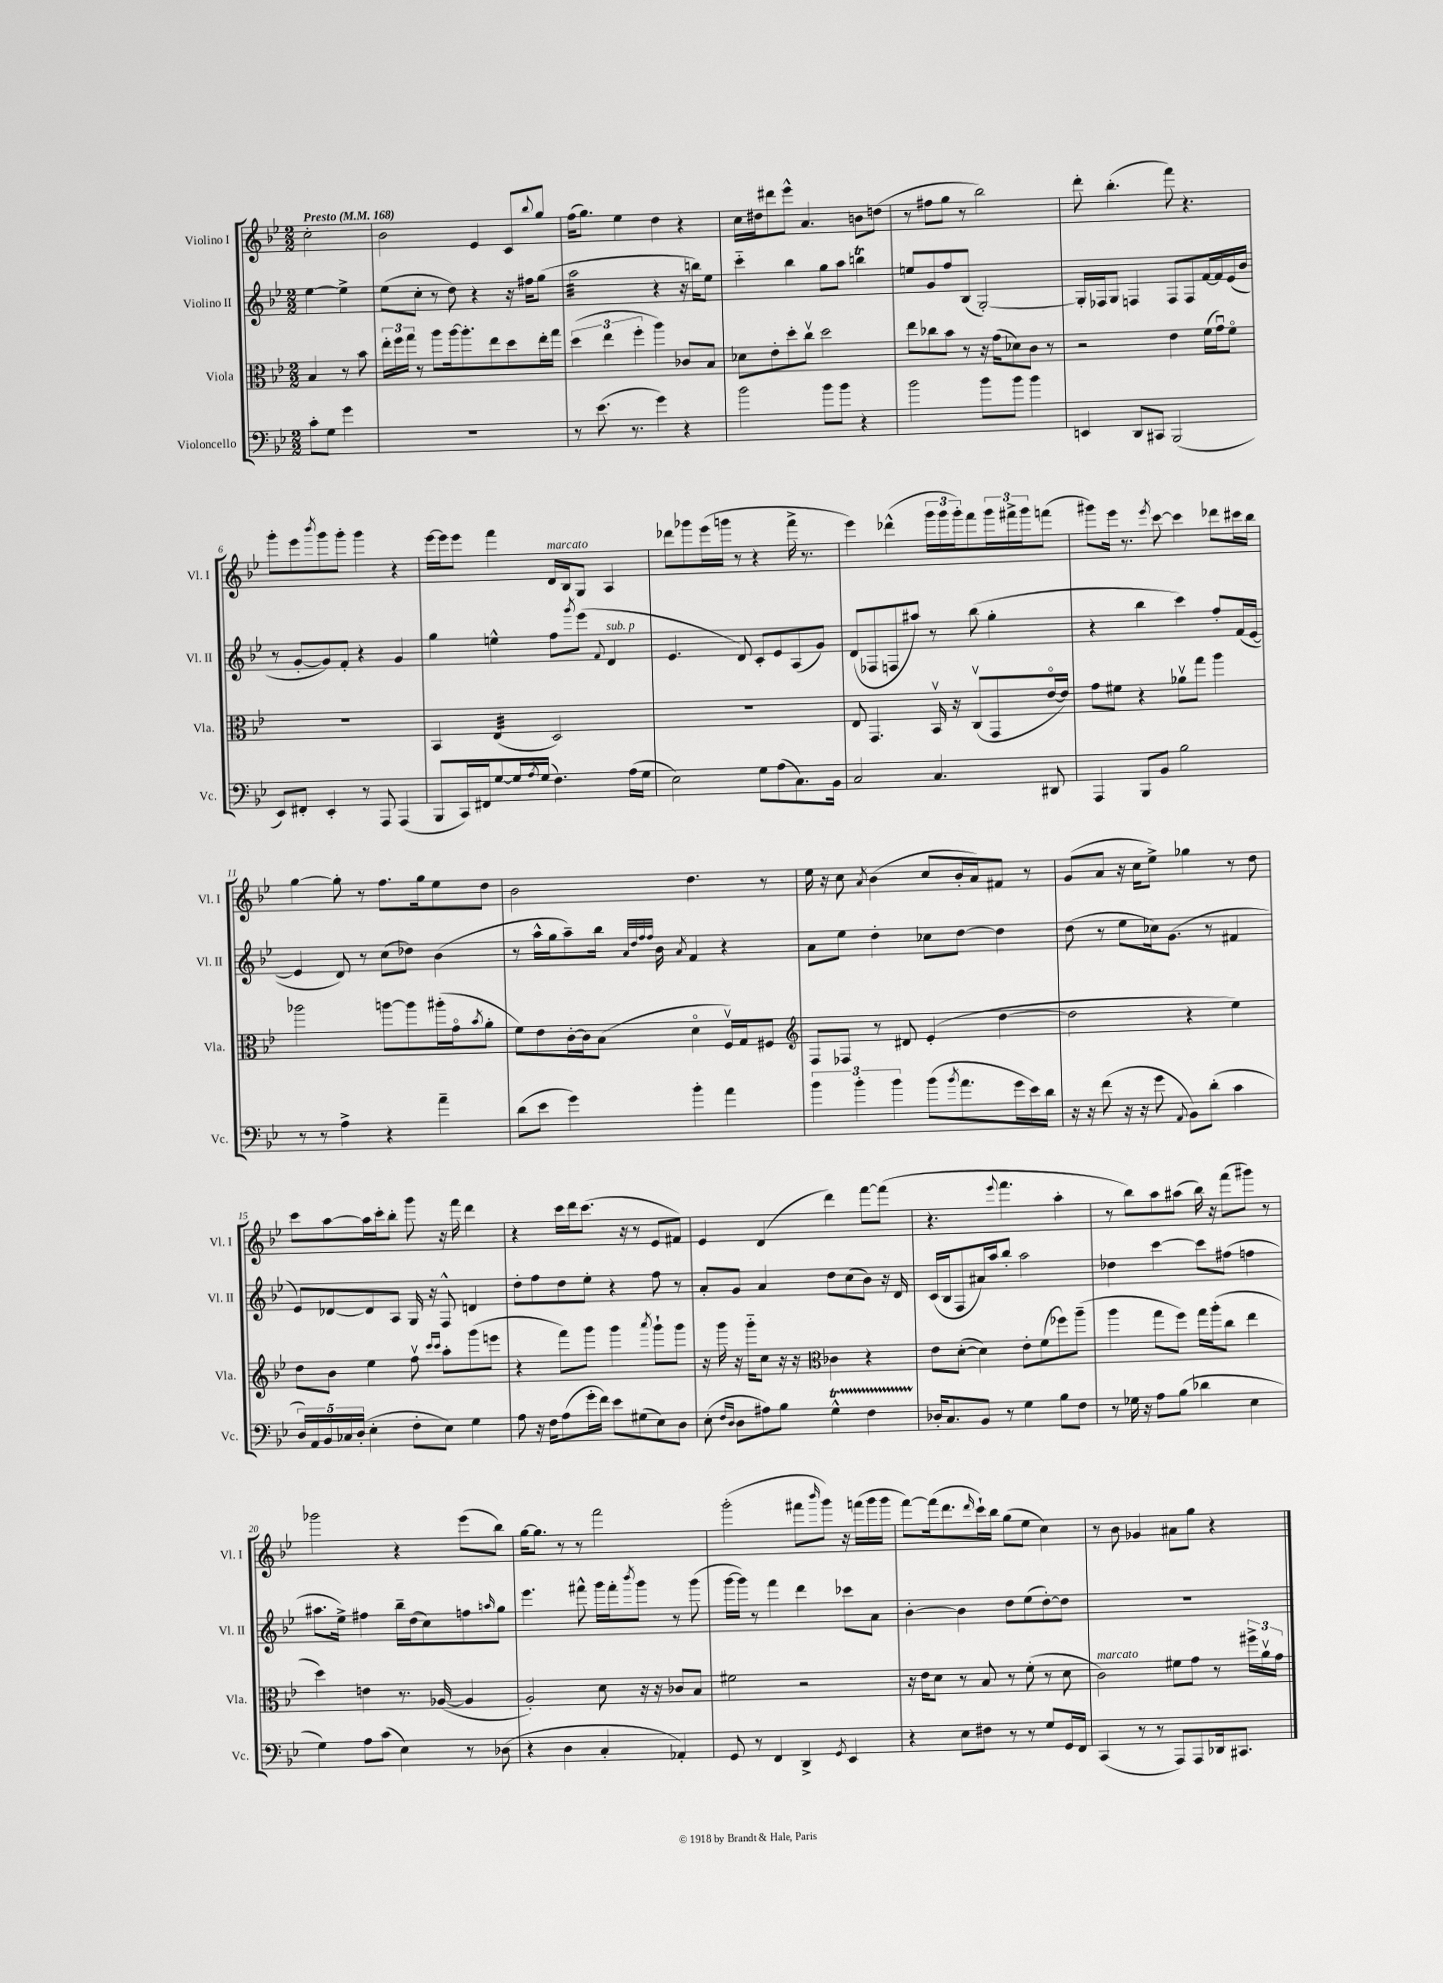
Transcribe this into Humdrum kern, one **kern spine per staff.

**kern	**kern	**kern	**kern
*staff4	*staff3	*staff2	*staff1
*clefF4	*clefC3	*clefG2	*clefG2
*k[b-e-]	*k[b-e-]	*k[b-e-]	*k[b-e-]
*M2/2	*M2/2	*M2/2	*M2/2
*MM168	*MM168	*MM168	*MM168
8c'	4B-	[4ee-	2cc'
8G	.	.	.
4g	8r	4ee-^]	.
.	8b-	.	.
=	=	=	=
1r	24ee-'	(8ee-	2b-
.	24ff	.	.
.	24gg	.	.
.	8r	8cc'	.
.	8aa	8r	.
.	[16aa	8dd)	.
.	8.aa']	.	.
.	.	4r	4e-
.	8ee-	.	.
.	8dd	16r	8c
.	.	16ff#	.
.	.	.	8qqbb-
.	16ee-'	(8gg	8gg
.	16gg	.	.
=	=	=	=
8r	(6dd	2aa	(16ff
.	.	.	8.gg)
(8.e-	.	.	.
.	6ee-	.	.
.	.	.	4ee-
8.r	.	.	.
.	6ff'	.	.
4g)	4aa)	4r	4dd
4r	8c-	16r	4r
.	.	16bb)	.
.	8B-	8ee-	.
=	=	=	=
2b-	8d-	4ccc'~	16cc
.	.	.	16dd#
.	8e-'	.	8ddd#
.	8dd'	4bb-	8eee-^^
.	8ccv	.	4.a
8b-	2dd	8gg	.
8b-	.	8aa	.
4r	.	4bb	8b
.	.	.	(8dd
=	=	=	=
2b-	8ee-	8ee	8r
.	8cc-	8g	8ff#
.	8b-	8ff	8gg
.	8r	(8B-	8r
8b-	16r	[2G')	2bb-)
.	(16g	.	.
8b-	8d-)	.	.
4b-	8c	.	.
.	8r	.	.
=	=	=	=
4EE	2r	16G']	8ddd'
.	.	16F-	.
.	.	8G	(4.bb-'
8DD	.	4F	.
8CC#	.	.	.
(2BBB-	4e-	8F	8fff)
.	.	8F	4.r
.	(16f	[16f	.
.	16gu)	16f]	.
.	8fo	(16e-	.
.	.	16b-	.
=	=	=	=
8EE-)	1r	8r	8ggg'
8FF#'	.	[8g'	8eee-
.	.	.	8qbbb-
4EE-'	.	8g])	8ggg
.	.	8f'	8ggg'
8r	.	4r	4ggg
8AAA	.	.	.
(4AAA	.	4g	4r
=	=	=	=
8BBB-	4BB-	4gg	[16eee-
.	.	.	16eee-]
16CC)	.	.	8eee-
16FF#	.	.	.
[8G	(4E-	4ee^^	4fff
16G]	.	.	.
8qA	.	.	.
(16G	.	.	.
4.F)	2D)	8ff	16d
.	.	.	16B-
.	.	8qggg	.
.	.	(8eee-	8G
.	.	8qqf	.
.	.	4d	4A
(16A	.	.	.
16G	.	.	.
=	=	=	=
2E-)	1r	4.e-	8ddd-
.	.	.	8ggg-
.	.	.	(16eee-
.	.	.	16ggg
.	.	8d)	8r
8G	.	8c'	4r
(8A	.	8e-	.
8.C)	.	(8A	16fff^
.	.	.	8.r
.	.	8g)	.
16BB-	.	.	.
=	=	=	=
2C	8E-	(8d	4eee-)
.	4.GG	8F-	.
.	.	8F	(4ddd-^^
.	.	8aa#)	.
4.C	16BB-v	8r	24ggg
.	.	.	24ggg
.	16r	.	.
.	.	.	24ggg')
.	(8Cv	(8bb-	8fff
.	8GG	4gg'	24ggg
.	.	.	24fff#^
.	.	.	24ggg
8DD#	[16e-o	.	(8fff
.	16e-])	.	.
=	=	=	=
4AAA	8g	4r	8ggg#)
.	8f#	.	16eee-
.	.	.	8.r
8BBB-	4r	4bb-	.
.	.	.	8qeee-
8BB-	.	.	[8ccc
2B-	8a-v	4ccc)	4ccc]
.	8gg	.	.
.	4aa	8ff'	8ddd-
.	.	(16f	16ccc#
.	.	[16e-	16bb-
=	=	=	=
8r	2aa-	4e-]	[4gg
8r	.	.	.
4A^	.	8d)	8gg']
.	.	8r	8r
4r	[8aa	(8cc	8.ff
.	8aa]	8dd-)	.
.	.	.	16gg
4a~	(16aa#'	(4b-	8ee-
.	16go	.	.
.	8qb-	.	.
.	8a'	.	8dd
=	=	=	=
(8d	8f)	8r	2b-
8e-	8e-	16aa^^	.
.	.	16gg	.
4g)	[16c'	8aa~)	.
.	16c]	.	.
.	(8B-	16bb-	.
.	.	32qqa	.
.	.	32qqdd	.
.	.	32qqff	.
.	.	32qqff	.
.	.	16b-	.
.	.	8qa	.
4b-'	4do	4f	4.dd
4a	16Fv)	4r	.
.	16G	.	.
.	8F#	.	8r
=	=	=	=
*	*clefG2	*	*
6b-	8F	8a	16ee-
.	.	.	16r
.	8F-	8ee-	8cc
6b-'	.	.	.
.	.	.	8qa
.	8r	4dd'	(4b-
6b-	.	.	.
.	8d#	.	.
(8b-	(4e-'	8cc-	8cc
8qb-	.	.	.
8.a	.	[8dd	16b-'
.	.	.	16a)
.	[4dd	4dd]	8f#
16g	.	.	.
16e-)	.	.	8r
16d	.	.	.
=	=	=	=
16r	2dd]	(8dd	(8g
16r	.	.	.
(8f	.	8r	8a
16r	.	8ee-	16r
16r	.	.	16cc
8g	.	16cc-)	8ee-^)
.	.	(8.g	.
8qqAA	.	.	.
8BB-)	4r	.	4gg-
(8d'	.	8r	.
4c	4ee-)	4f#	8r
.	.	.	8dd
=	=	=	=
20D)	8dd	8e-)	8ccc
20AA	.	.	.
20BB-	.	.	.
.	8b-	[8d-	[8aa
20C-	.	.	.
(20D'	.	.	.
4E-'	4ee-	8d-]	16aa]
.	.	.	16ccc'
.	.	8A	8bb-'
8F'	8ffv	16G	8ggg
.	.	16r	.
.	16qqccc	.	.
.	16qqccc	.	.
8E-)	8aa'	8F^^	16r
.	.	.	16fff
4G	(8ggg	4d	4ddd
.	8eee	.	.
=	=	=	=
8A	4r	8dd'	4r
16r	.	8ff	.
16F	.	.	.
(8A	8fff)	8dd	16ccc
.	.	.	16ddd
16g'	8ggg	8ee-'	(8.ccc
16f)	.	.	.
8e-	4ggg	4r	.
.	.	.	16r
(8G#	.	.	8r
.	8qaaa	.	.
8E-)	8ggg`	8ff	8e-
8D	8ggg	8r	8f#)
=	=	=	=
(8E-'	16r	8a'	4e-
.	16ggg	.	.
16qqF	.	.	.
16qqD	.	.	.
8D	16r	8g	.
.	16ggg'~	.	.
8A#)	8cc	4a	(4d
8B-	16r	.	.
.	16r	.	.
*	*clefC3	*	*
4G^^	4c-	8dd	4ddd)
.	.	(8cc	.
4F	4r	8b-)	[8fff
.	.	16r	(8fff]
.	.	16d	.
=	=	=	=
16D-'	8e-	(16c	4.r
8.C	.	16B-	.
.	([8d'	8F	.
8BB-	4d])	16a#)	.
.	.	16aa	.
.	.	.	8qqeee-
8r	.	8bb-'	4.fff
4G	8e-'	2aa	.
.	(8f	.	.
8B-	8ff-)	.	4aa'
8F	(8aa~	.	.
=	=	=	=
8r	4aa	4dd-	8r
16G-	.	.	8bb-)
16r	.	.	.
8A	8gg	[4ccc	8aa
(8B-	8ff)	.	(8aa#
4d-	16gg	8ccc]	16bb-)
.	(16aa'	.	16r
.	8cc	(8ff#	(8fff
4E-	4ee-	4ff	8ggg#)
.	.	.	8r
=	=	=	=
4G)	4dd)	8.aa#	2ggg-
.	.	16ee-^)	.
8A	4e	4ff#	.
(8c	.	.	.
4E-)	8.r	16bb-~	4r
.	.	(16dd	.
.	.	8cc)	.
.	([16A-	.	.
8r	4A-]	8ff	(8eee-
.	.	16qqaa	.
(8D-	.	8gg	8bb-)
=	=	=	=
4r	2A')	4.eee-	[16gg
.	.	.	8.gg]
4D	.	.	8r
.	.	8fff#^^	8r
4C'	8d	16ggg	2fff
.	.	16fff#'	.
.	.	8qbbb-	.
.	16r	8ggg	.
.	16r	.	.
4AA-')	8c-	8r	.
.	8B-	(8ggg	.
=	=	=	=
8GG	2f#	[16ggg	(2ggg'
.	.	16ggg])	.
8r	.	8r	.
4FF	.	4fff	.
4DD^	2r	4ddd	8fff#
.	.	.	16qqbbb-
.	.	.	8ggg)
8qGG	.	.	.
4EE-	.	8ccc-	16r
.	.	.	(16fff
.	.	8a	16ggg
.	.	.	16ggg
=	=	=	=
4r	16r	[4b-'	[8fff)
.	16e-	.	.
.	8d	.	(16fff]
.	.	.	8.ddd
8E-	8r	4b-]	.
.	.	.	16qqddd
8F#	8B-	.	16ccc`)
.	.	.	16bb-
8r	8r	8dd	(8gg
8r	(8f'	(8ee-	8ee-
8G	8r	[8dd')	4cc)
16GG	8d	8dd]	.
16FF	.	.	.
=	=	=	=
(4CC	2c)	1r	8r
.	.	.	8b-
8r	.	.	4g-
8r	.	.	.
8AAA)	8f#	.	8a#
8AAA	8g	.	8gg
16DD-	8r	.	4r
8.CC#	.	.	.
.	24ff#^	.	.
.	24av	.	.
.	24g	.	.
==	==	==	==
*-	*-	*-	*-
